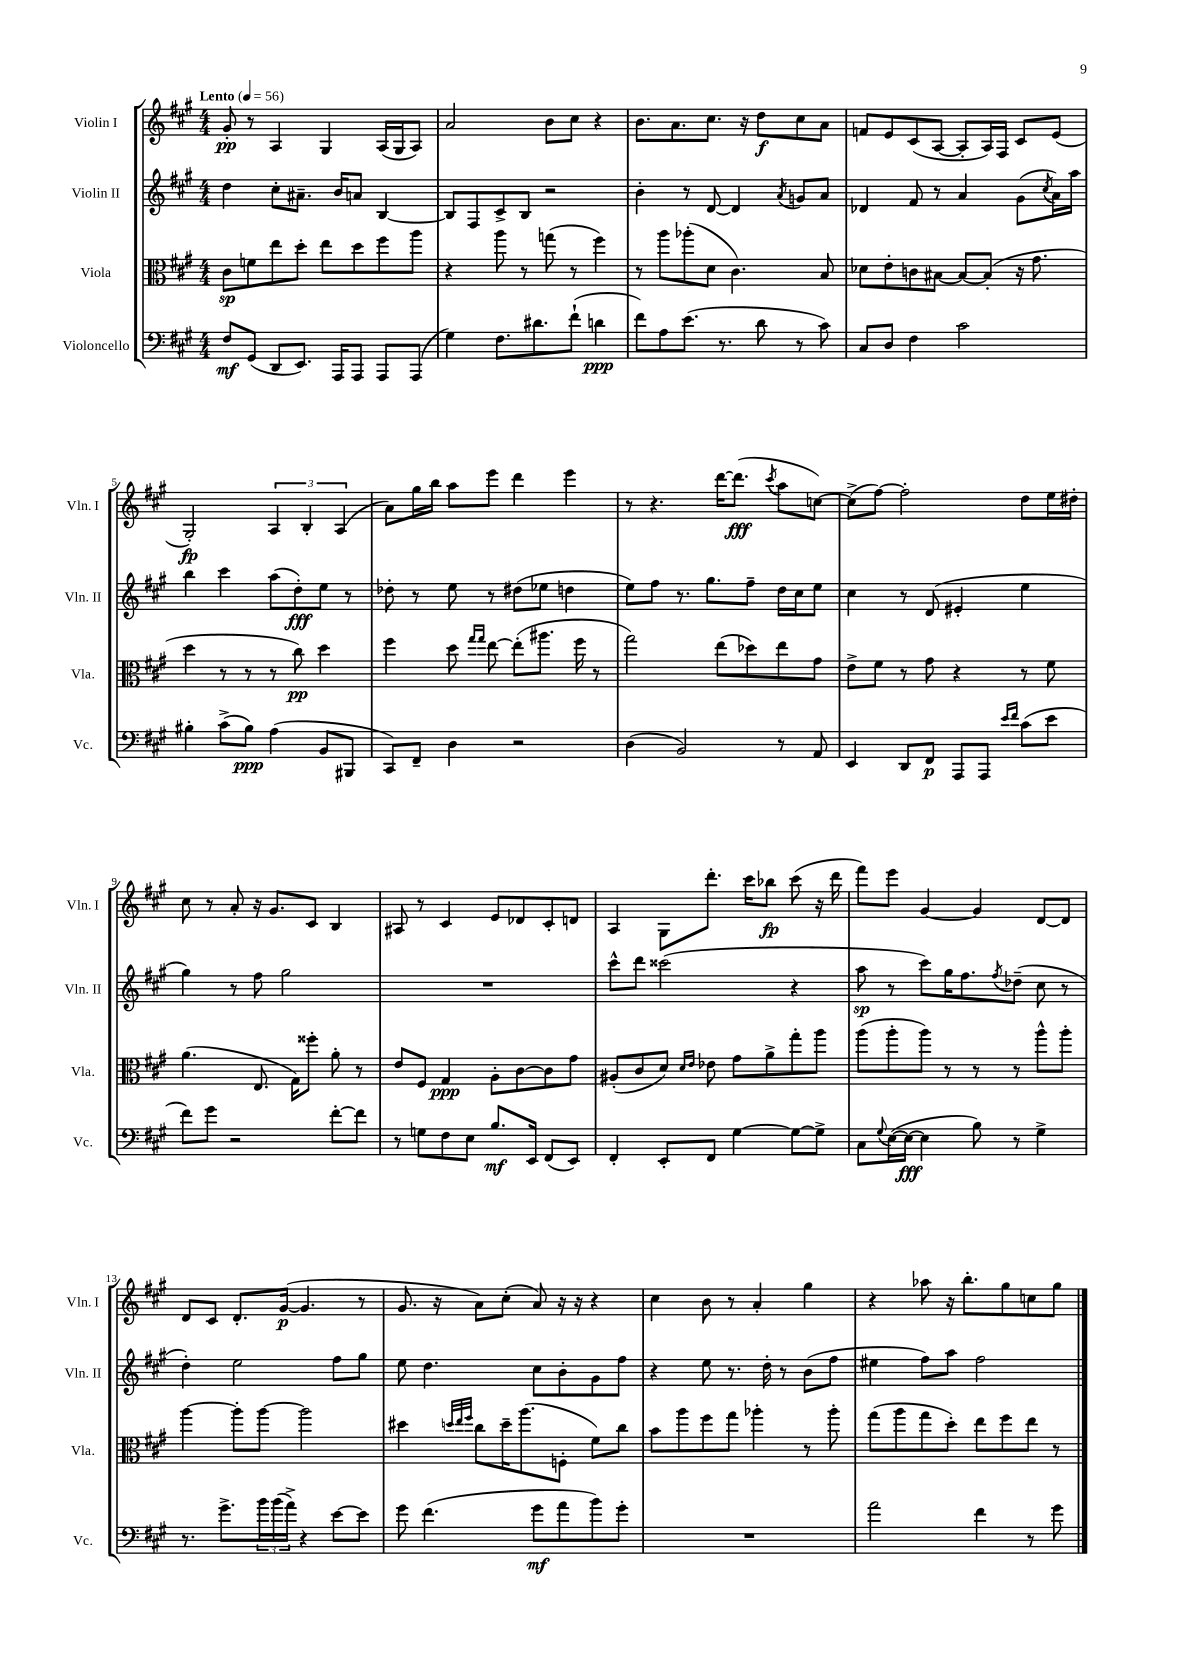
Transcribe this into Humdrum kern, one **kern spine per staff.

**kern	**kern	**kern	**kern
*staff4	*staff3	*staff2	*staff1
*clefF4	*clefC3	*clefG2	*clefG2
*k[f#c#g#]	*k[f#c#g#]	*k[f#c#g#]	*k[f#c#g#]
*M4/4	*M4/4	*M4/4	*M4/4
*MM56	*MM56	*MM56	*MM56
8F#	8c#	4dd	8g#'
(8GG#	8f	.	8r
8DD	8ee	8cc#'	4A
8.EE)	8dd'	8.a#~	.
.	8ee	.	4G#
16AAA	.	16b	.
8AAA	8dd	8a	.
8AAA	8ff#	[4B	(16A
.	.	.	16G#
(8AAA	8aa	.	8A)
=	=	=	=
4G#)	4r	8B]	2a
.	.	8F#	.
8.F#	8aa	8c#^	.
.	8r	8B	.
8.d#	.	.	.
.	(8gg	2r	8b
(8f#`	8r	.	8cc#
4d	4ff#)	.	4r
=	=	=	=
8f#)	8r	4b'	8.b
8A	8aa	.	.
.	.	.	8.a
(8.e	(8aa-'	8r	.
.	8d	[8d	8.cc#
8.r	.	.	.
.	4.c#)	4d]	.
.	.	.	16r
8d	.	.	8dd
.	.	8qa	.
8r	.	8g	8cc#
8c#)	8B	8a	8a
=	=	=	=
8C#	8d-	4d-	8f
8D	8e'	.	8e
4F#	8c	8f#	(8c#
.	[8B#	8r	[8A
2c#	8B#_	4a	8A']
.	(8B#']	.	16A)
.	.	.	16F#
.	16r	(8g#	8c#
.	8.g#	.	.
.	.	8qcc#	.
.	.	16a)	(8e
.	.	16aa	.
=	=	=	=
4B#'	4dd	4bb	2G#')
(8c#^	8r	4ccc#	.
8B#)	8r	.	.
(4A	8r	(8aa	6A
.	8cc#)	8dd')	.
.	.	.	6B'
8BB	4dd	8ee	.
.	.	.	(6A
8BBB#	.	8r	.
=	=	=	=
8CC#)	4ff#	8dd-'	8a)
8FF#~	.	8r	16gg#
.	.	.	16bb
4D	8dd	8ee	8aa
.	16qqgg#	.	.
.	16qqgg#	.	.
.	[8ee	8r	8eee
2r	(8ee']	(8dd#	4ddd
.	8.aa#	8ee-	.
.	.	4dd	4eee
.	16ff#	.	.
.	8r	.	.
=	=	=	=
(4D	2gg#)	8ee)	8r
.	.	8ff#	4.r
2BB)	.	8.r	.
.	.	8.gg#	.
.	(8ee	.	[16ddd
.	.	.	(8.ddd]
.	8dd-)	8ff#~	.
.	.	.	8qccc#
8r	8ee	16dd	8aa
.	.	16cc#	.
8AA	8g#	8ee	[8cc)
=	=	=	=
4EE	8e^	4cc#	(8cc^]
.	8f#	.	[8ff#)
8DD	8r	8r	2ff#']
8FF#	8g#	(8d	.
8AAA	4r	4e#'	.
8AAA	.	.	.
16qqe	.	.	.
16qqf#	.	.	.
(8c#	8r	4ee	8dd
8e	8f#	.	16ee
.	.	.	16dd#'
=	=	=	=
8f#)	(4.a	4gg#)	8cc#
8g#	.	.	8r
2r	.	8r	8a'
.	8.E	8ff#	16r
.	.	.	8.g#
.	.	2gg#	.
.	16G#)	.	.
.	8ff##'	.	8c#
[8f#'	8a'	.	4B
8f#]	8r	.	.
=	=	=	=
8r	8e	1r	8A#
8G	8F#	.	8r
8F#	4G#	.	4c#
8E	.	.	.
8.B	8A'	.	8e
.	[8c#	.	8d-
16EE	.	.	.
(8FF#	8c#]	.	8c#'
8EE)	8g#	.	8d
=	=	=	=
4FF#'	(8A#'	8ccc#^^	4A
.	8c#	8ddd	.
8EE'	8d)	(2ccc##	8G#
.	16qqd	.	.
.	16qqe	.	.
8FF#	8e-	.	8.ddd'
[4G#	8g#	.	.
.	.	.	16ccc#
.	8a^	.	8bb-
8G#_	8gg#'	4r	(8ccc#
8G#^]	8aa	.	16r
.	.	.	16ddd
=	=	=	=
8C#	(8aa	8aa	8fff#)
8qqG#	.	.	.
([16E	8aa'	8r	8eee
16E_	.	.	.
4E]	8aa)	8ccc#)	[4g#
.	8r	16gg#	.
.	.	8.ff#	.
8B)	8r	.	4g#]
.	.	8qff#	.
8r	8r	(8dd-~	.
4G#^	8aa^^	8cc#	[8d
.	8aa'	8r	8d]
=	=	=	=
8.r	[4aa	4dd')	8d
.	.	.	8c#
8.g#^	.	.	.
.	8aa']	2ee	8.d'
24b	[8aa	.	.
(24b	.	.	.
.	.	.	([16g#
24a^)	.	.	.
4r	2aa]	.	4.g#]
[8e	.	8ff#	.
8e]	.	8gg#	8r
=	=	=	=
8g#	4dd#	8ee	8.g#
(4.f#	.	4.dd	.
.	.	.	16r
.	32qqdd	.	.
.	32qqee	.	.
.	32qqff#	.	.
.	8cc#	.	8a)
.	16dd~	.	(8cc#'
.	(8.aa	.	.
8g#	.	8cc#	8a)
8a	8F'	8b'	16r
.	.	.	16r
8b)	8f#)	8g#	4r
8g#'	8cc#	8ff#	.
=	=	=	=
1r	8b	4r	4cc#
.	8aa	.	.
.	8ff#	8ee	8b
.	8gg#	8.r	8r
.	4aa-'	.	4a'
.	.	16dd'	.
.	.	8r	.
.	8r	(8b	4gg#
.	8aa-'	8ff#	.
=	=	=	=
2a	(8gg#	4ee#	4r
.	8aa	.	.
.	8gg#	8ff#)	8aa-
.	8dd')	8aa	16r
.	.	.	8.bb'
4f#	8ee	2ff#	.
.	8ff#	.	8gg#
8r	8ee	.	8cc
8g#	8r	.	8gg#
==	==	==	==
*-	*-	*-	*-
